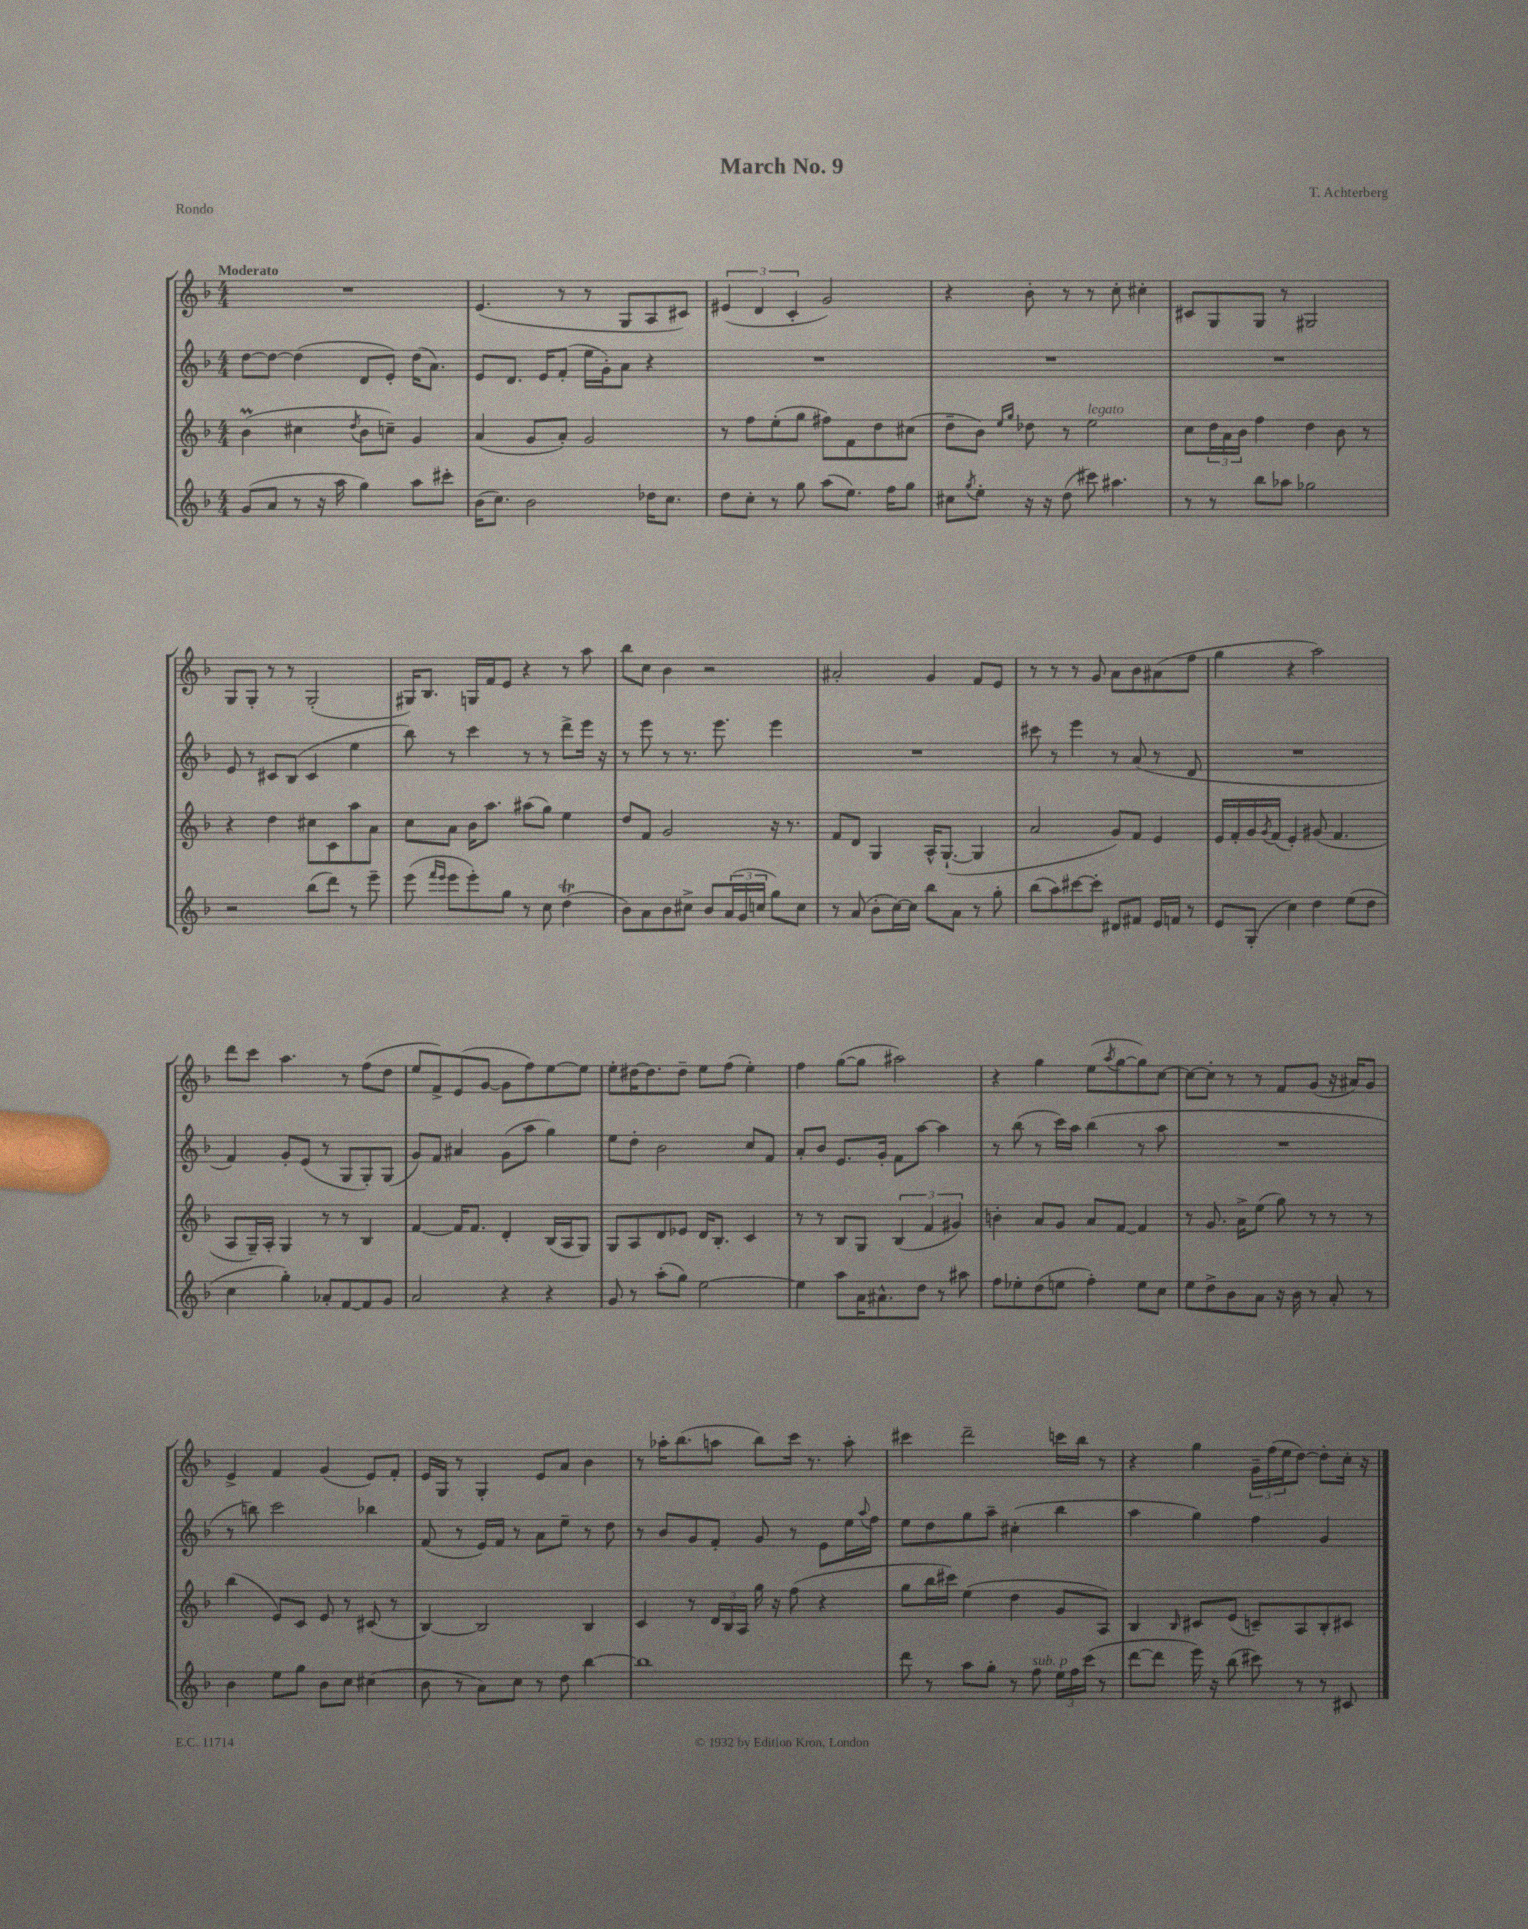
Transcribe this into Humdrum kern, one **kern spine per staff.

**kern	**kern	**kern	**kern
*staff4	*staff3	*staff2	*staff1
*clefG2	*clefG2	*clefG2	*clefG2
*k[b-]	*k[b-]	*k[b-]	*k[b-]
*M4/4	*M4/4	*M4/4	*M4/4
(8g	(4b-	[8dd	1r
8a	.	8dd_	.
8r	4cc#	(4dd]	.
16r	.	.	.
16aa	.	.	.
.	8qdd	.	.
4gg)	8b-	8d	.
.	8cc~)	8e')	.
8aa	4g	(16dd	.
.	.	8.a)	.
8ccc#'	.	.	.
=	=	=	=
(16b-	(4a	8e	(4.e
8.cc)	.	.	.
.	.	8.d	.
2b-	8g	.	.
.	.	16e	.
.	8a')	(8f'	8r
.	2g	16ee	8r
.	.	16g')	.
.	.	8a	8G
16dd-	.	4r	8A
8.cc	.	.	.
.	.	.	8c#)
=	=	=	=
8dd	8r	1r	(6e#
8cc'	8ff	.	.
.	.	.	6d
8r	(8ee'	.	.
.	.	.	6c'
8gg	8gg	.	.
(8aa	8ff#)	.	2g)
8.ee)	8f	.	.
.	8dd	.	.
16ff	.	.	.
8gg	(8cc#	.	.
=	=	=	=
8cc#	8dd~	1r	4r
8qgg	.	.	.
8ee'	8b-)	.	.
.	16qqee	.	.
.	16qqgg	.	.
16r	8dd-	.	8b-'
16r	.	.	.
(8dd	8r	.	8r
8ccc#)	2ee	.	8r
4.aa#	.	.	8cc'
.	.	.	4cc#'
=	=	=	=
8r	8cc	1r	8c#
8r	24dd	.	8G
.	24a	.	.
.	24b-	.	.
8bb-	4ff	.	8G
8aa-	.	.	8r
2gg-	4dd	.	2G#
.	8b-	.	.
.	8r	.	.
=	=	=	=
2r	4r	8e	8G
.	.	8r	8G'
.	4dd	8c#	8r
.	.	(8B-	8r
(8bb-	8cc#	4c#	(2G'
8ddd)	8c	.	.
8r	8aa	4ee	.
8eee~	8a	.	.
=	=	=	=
(8eee	8cc	8bb-)	16G#)
.	.	.	8.B-
16qqfff	.	.	.
16qqeee	.	.	.
8eee	8a	8r	.
8eee')	16b-	4ccc	16G
.	8.aa	.	16f
8gg	.	.	8e
8r	(8aa#	8r	4r
8cc	8gg)	8r	.
(4dd	4ee	8ddd^	8r
.	.	16eee	8aa
.	.	16r	.
=	=	=	=
8b-)	8dd	8r	8bb-
8a	8f	8eee	8cc
8b-	2g	8r	4b-
8cc#^	.	8.r	.
8b-	.	.	2r
.	.	8.eee	.
(24a	.	.	.
24g	.	.	.
24cc	.	.	.
8gg)	16r	4eee	.
.	8.r	.	.
8cc	.	.	.
=	=	=	=
8r	8f	1r	2a#'
(8a	8d	.	.
8b-'	4G	.	.
[16cc)	.	.	.
16cc]	.	.	.
8bb-	16A^^	.	4g
.	([8.G`	.	.
8a	.	.	.
8r	4G]	.	8f
8gg'	.	.	8e
=	=	=	=
(8bb-	2a	8ccc#	8r
8aa)	.	8r	8r
[8ccc#	.	4eee	8r
8ccc#']	.	.	8g
8d#	8g)	8r	8a
8f#	8f	(8a	8b-
16e	4e	8r	(8a#
16f	.	.	.
8r	.	8d	8ff
=	=	=	=
8e	16e	1r	4gg
.	16f'	.	.
(8G'	16g	.	.
.	8qg	.	.
.	(16f	.	.
4cc)	4e')	.	4r
4dd	(8g#	.	2aa)
.	4.f	.	.
(8ee	.	.	.
8dd	.	.	.
=	=	=	=
4cc	8A	4f)	8ddd
.	16G~)	.	8ccc
.	16A'	.	.
4gg')	4G	8g'	4.aa
.	.	(8e	.
8a-'	8r	8r	.
[8f	8r	8G	8r
8f]	4B-	8G')	(8ff
8g	.	(8G	8dd
=	=	=	=
2a	[4f	8g)	8ee
.	.	8f	8f^)
.	16f]	4a#	(8e
.	8.f	.	.
.	.	.	[8g
4r	4d'	(8g	8g]
.	.	8aa	8ff)
4r	(16B-	4gg)	[8ee
.	16A	.	.
.	8G)	.	8ee]
=	=	=	=
8g	8G	8ee	8ee'
8r	8A	8dd'	[16dd#
.	.	.	8.dd#]
(8aa'	8d	2b-	.
8gg)	8e-	.	8dd#~
[2ee	16d	.	8ee
.	8.B-'	.	.
.	.	.	(8ff
.	4c	8cc	4ee')
.	.	8f	.
=	=	=	=
4ee]	8r	8a'	4ff
.	8r	8b-	.
8aa	8B-	8.e	([8gg
16a	8G	.	8gg]
8.a#^^	.	16g'	.
.	(6B-	8f	2aa#)
8dd	.	[8aa	.
.	6f	.	.
8r	.	4aa]	.
.	6g#)	.	.
8aa#	.	.	.
=	=	=	=
8ff	4b'	8r	4r
8ee-'	.	(8bb-	.
(8dd	8a	8r	4gg
8ee	8g	16ccc)	.
.	.	16aa	.
4ff')	8a	(4bb-	(8ee
.	.	.	8qaa
.	[8f	.	[8gg
8ee	4f]	8r	8gg])
8cc	.	8aa	[8cc
=	=	=	=
8ee	8r	1r	8cc_
8dd^	8.g	.	8cc']
8b-	.	.	8r
.	16a^	.	.
8a	(8ee	.	8r
16r	8gg)	.	8f
16b-	.	.	.
8r	8r	.	(8g
8a'	8r	.	16r
.	.	.	16a#)
8r	8r	.	8g
=	=	=	=
4b-	(4bb-	8r	4e^
.	.	8bb)	.
8ee	8e)	2ccc	4f
8gg	8c	.	.
8b-	8e	.	(4g
8cc	8r	.	.
(4cc#	(8c#	4bb-	8e)
.	8r	.	8f'
=	=	=	=
8b-	[4B-)	(8f	16e
.	.	.	16G
8r	.	8r	8r
8a)	2B-]	16e)	4G'
.	.	16f	.
8cc	.	8r	.
8r	.	8a	8e
8dd	.	8ee~	8a
[4bb-	4B-	8r	4b-
.	.	8dd	.
=	=	=	=
1bb-]	4c	8r	8r
.	.	8b-	16aa-'
.	.	.	(8.bb-
.	8r	8g	.
.	24d	8f'	8aa
.	24B-	.	.
.	24A	.	.
.	16gg	8g	8bb-)
.	16r	.	.
.	(8ff	8r	16ccc
.	.	.	8.r
.	4r	8e	.
.	.	16ee	8aa'
.	.	8qqaa	.
.	.	16ff	.
=	=	=	=
8ddd	8gg	8ee	4ccc#
8r	16bb-	8dd	.
.	16ccc#)	.	.
8aa	(4ee	8gg	2ddd~
8gg'	.	8aa~	.
8r	4dd	(4cc#'	.
8ff	.	.	.
24ee	8g	4bb-	16ccc
24ff	.	.	.
.	.	.	16bb-
(24ccc	.	.	.
8r	8A)	.	8r
=	=	=	=
[8ddd	4B-	4aa	4r
8ddd]	.	.	.
.	16qqB-	.	.
16eee)	8c#	4gg)	4gg
16r	.	.	.
(8bb-	(8e	.	.
8ccc#)	8c~)	4ff	24g~
.	.	.	(24ff
.	.	.	24ee
8r	8A	.	[8dd)
8r	8B-'	4g	8dd']
8c#	8c#	.	16cc'
.	.	.	16r
==	==	==	==
*-	*-	*-	*-
